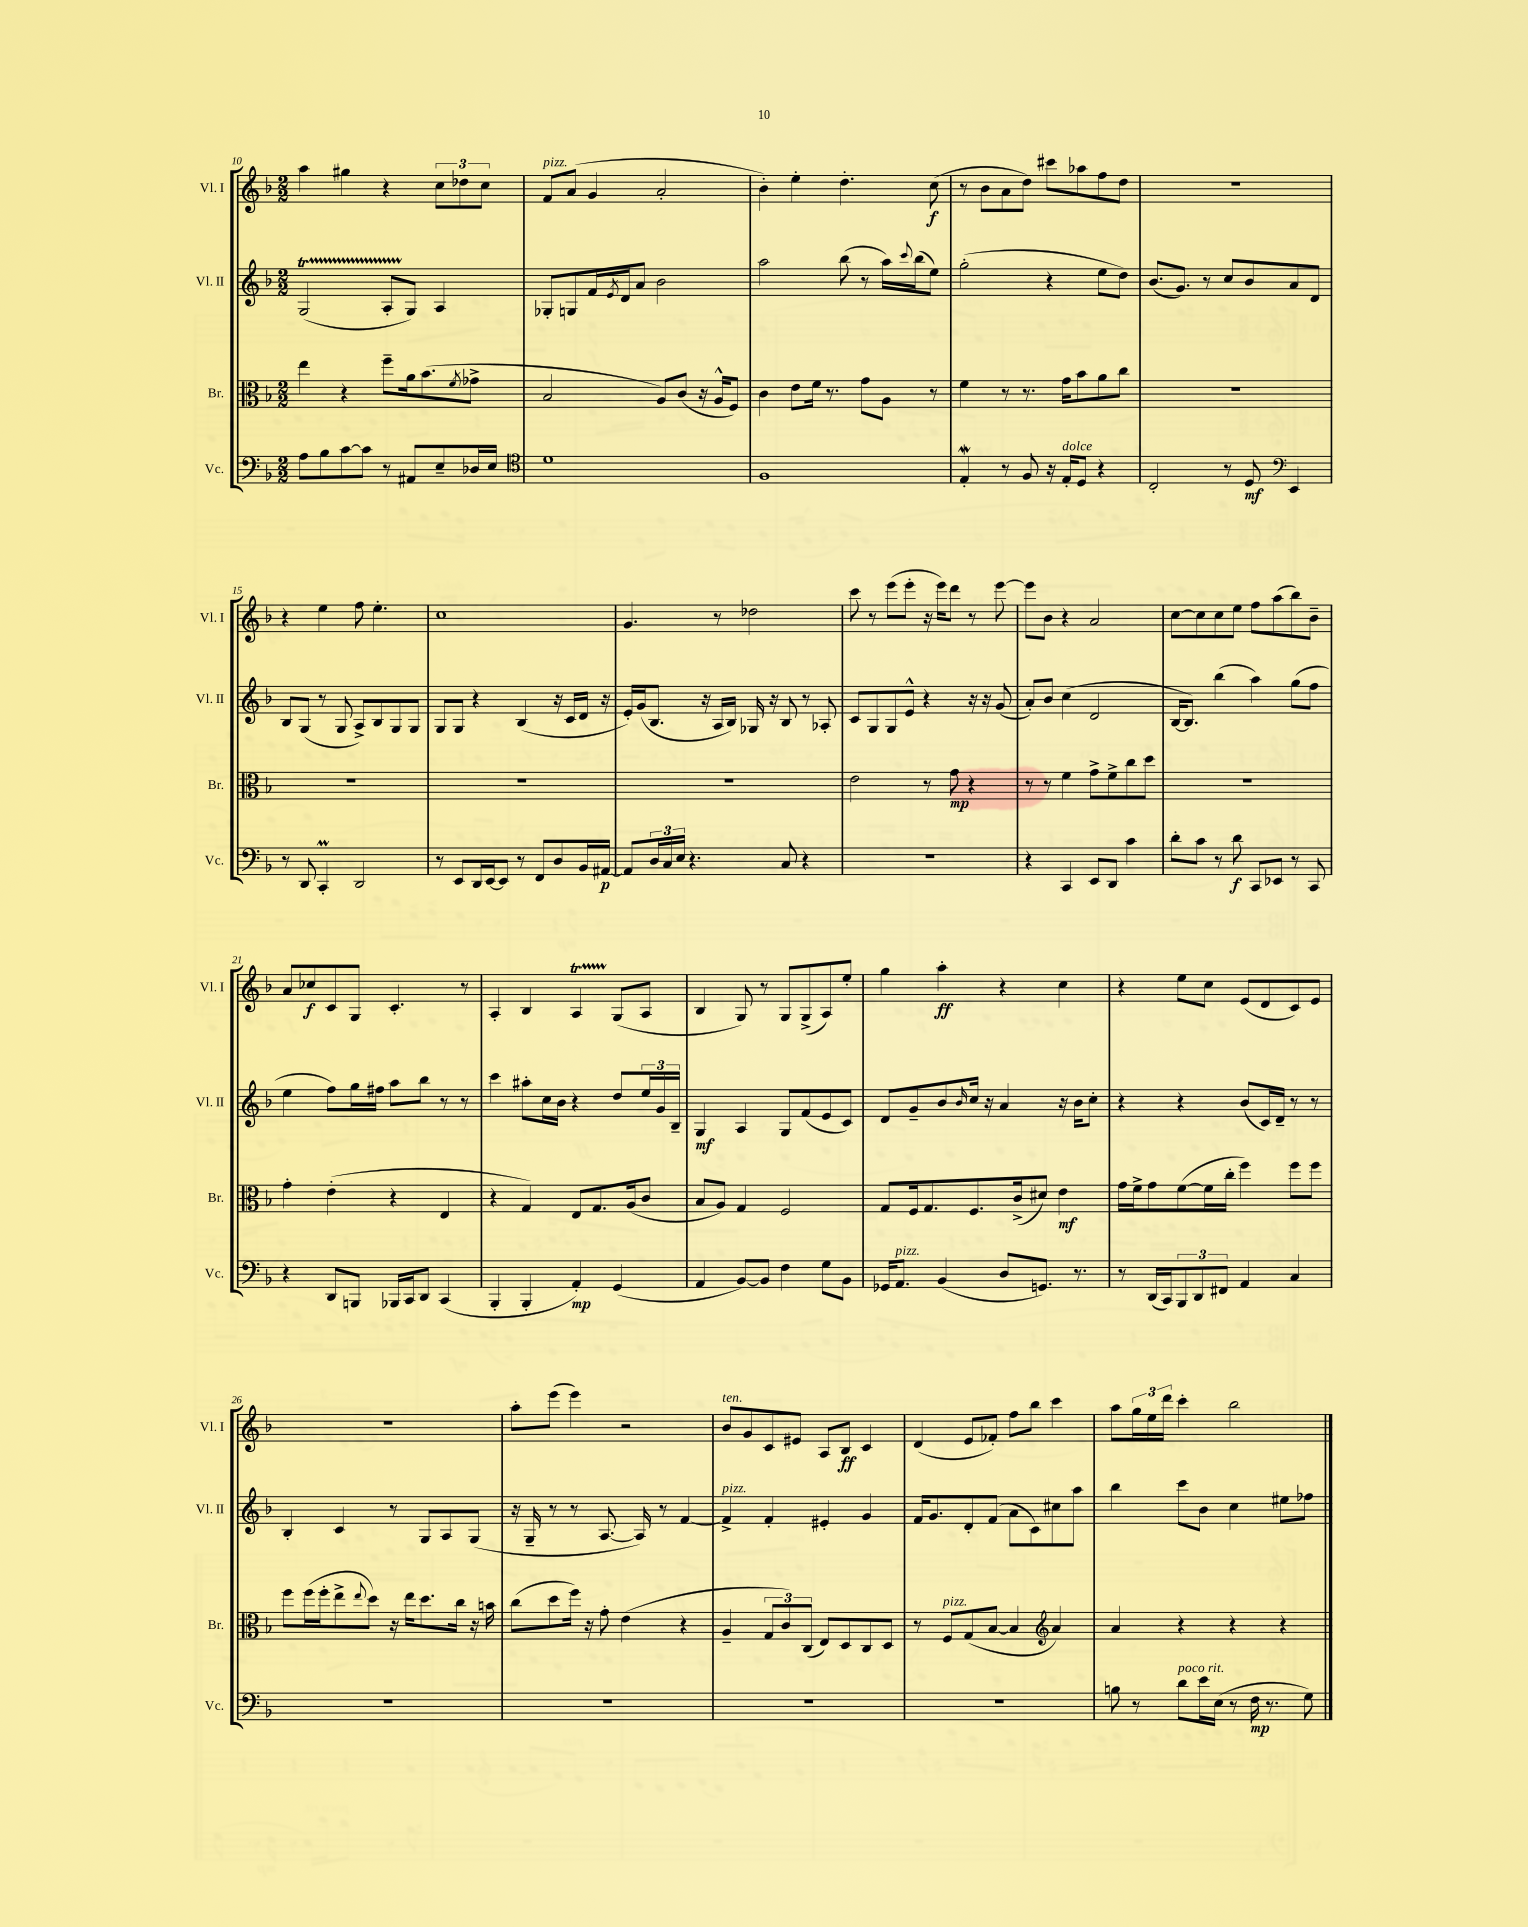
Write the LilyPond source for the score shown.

<<
\new StaffGroup <<
\new Staff = "s0" \with { instrumentName = "Vl. I" shortInstrumentName = "Vl. I" } {
    \clef treble \key f \major \numericTimeSignature \time 2/2
    a''4 gis''4 r4 \tuplet 3/2 { c''8 des''8 c''8 } |
    f'8^\markup { \italic "pizz." } a'8( g'4 a'2-. |
    bes'4-.) e''4-. d''4.-. c''8\f( |
    r8 bes'8 a'8 d''8) cis'''8 aes''8 f''8 d''8 |
    r1 |
    r4 e''4 f''8 e''4.-. |
    c''1 |
    g'4. r8 des''2 |
    c'''8 r8 e'''8( e'''8-. r16 e'''16) d'''8 r8 e'''8~ |
    e'''8 bes'8 r4 a'2 |
    c''8~ c''8 c''8 e''8 f''8 a''8( bes''8) bes'8-- |
    a'8 ces''8\f c'8 g8 c'4.-. r8 |
    a4-. bes4 a4\startTrillSpan g8\stopTrillSpan( a8 |
    bes4 g8) r8 g8 g8->( a8) e''8-. |
    g''4 a''4-.\ff r4 c''4 |
    r4 e''8 c''8 e'8( d'8 c'8) e'8 |
    R1 |
    a''8-. e'''8( e'''4) r2 |
    bes'8^\markup { \italic "ten." } g'8 c'8 eis'8 a8 bes8\ff c'4 |
    d'4( e'8 fes'8-.) f''8 bes''8 c'''4 |
    a''8 \tuplet 3/2 { g''16 e''16 d'''16 } c'''4-. bes''2 \bar "|." |
}
\new Staff = "s1" \with { instrumentName = "Vl. II" shortInstrumentName = "Vl. II" } {
    \clef treble \key f \major \numericTimeSignature \time 2/2
    g2\startTrillSpan( a8-. g8\stopTrillSpan) a4 |
    ges8-. g8 f'16 \acciaccatura { e'8 } d'16 a'8 bes'2 |
    a''2 bes''8( r8 a''16) \appoggiatura { c'''8 } bes''16( e''8) |
    g''2-.( r4 e''8 d''8) |
    bes'8.( g'8.) r8 c''8 bes'8 a'8 d'8 |
    bes8 g8( r8 g8 a8->) bes8 g8 g8 |
    g8 g8 r4 bes4( r16 c'16 d'16 r16 |
    e'16-.) g'16( bes8. r16 a16 bes16) ges16 r16 bes8 r8 aes8-. |
    c'8 g8 g8 e'8-^ r4 r16 r16 g'8( |
    a'8-.) bes'8 c''4( d'2 |
    bes16~ bes8.) bes''4( a''4) g''8( f''8 |
    e''4 f''8) g''16 fis''16 a''8 bes''8 r8 r8 |
    c'''4 ais''8-. c''16 bes'16 r4 d''8 \tuplet 3/2 { e''16 g'16 bes16-- } |
    g4\mf a4 g8 f'8( e'8 c'8) |
    d'8 g'8-- bes'8 \grace { bes'16 } c''16 r16 a'4 r16 bes'16 c''8-. |
    r4 r4 bes'8( c'16) d'16-- r8 r8 |
    bes4-. c'4 r8 g8 a8 g8( |
    r16 g16-- r8 r8 a8.~ a16) r8 f'4~ |
    f'4->^\markup { \italic "pizz." } f'4-. eis'4-. g'4 |
    f'16 g'8. d'8-. f'8( a'8 c'8) cis''8 a''8 |
    bes''4 c'''8 bes'8 c''4 eis''8 fes''8 \bar "|." |
}
\new Staff = "s2" \with { instrumentName = "Br." shortInstrumentName = "Br." } {
    \clef alto \key f \major \numericTimeSignature \time 2/2
    e''4 r4 f''8-- a'16 bes'8.( \acciaccatura { f'8 } ges'8-> |
    bes2 a8) c'8( r16 a16-^ f8) |
    c'4 e'8 f'16 r8. g'8 a8 r8 |
    f'4 r8 r8. g'16 bes'8 a'8 c''8 |
    R1 |
    R1 |
    R1 |
    R1 |
    e'2 r8 g'8\mp r4 |
    r8 r8 f'4 g'8-> f'8-> c''8 d''8 |
    r1 |
    g'4-. e'4-.( r4 e4 |
    r4 g4) e8 g8. a16( c'8 |
    bes8 a8) g4 f2 |
    g8 f16 g8. f8. c'16->( dis'8) e'4\mf |
    g'16 f'16-> g'8 f'8~( f'16 c''16-. f''4) f''8 f''8 |
    f''8 f''16( f''16-. e''8-> \appoggiatura { e''8 } d''8) r16 e''16 d''8. c''16 r16 b'16 |
    c''8( d''8 f''16) r16 g'8-. e'4( r4 |
    a4-- \tuplet 3/2 { g8 c'8) c8( } e8) d8 c8 d8 |
    r8 f8^\markup { \italic "pizz." } g8( bes8~ bes4 \clef treble a'4) |
    a'4 r4 r4 r4 \bar "|." |
}
\new Staff = "s3" \with { instrumentName = "Vc." shortInstrumentName = "Vc." } {
    \clef bass \key f \major \numericTimeSignature \time 2/2
    a8 bes8 c'8~ c'8 r8 ais,8 e8-- des16 e16 |
    \clef tenor d'1 |
    f1 |
    e4-.\mordent r8 f8 r16 e16-.^\markup { \italic "dolce" } d8 r4 |
    c2-. r8 d8\mf \clef bass e,4 |
    r8 d,8 c,4-.\prall d,2 |
    r8 e,8 d,16 e,16~ e,8 r8 f,8 d8 bes,16 ais,16~\p |
    ais,8 \tuplet 3/2 { d16 c16 e16 } r4. c8 r4 |
    R1 |
    r4 c,4 e,8 d,8 c'4 |
    d'8-. c'8 r8 d'8\f c,8 ees,8 r8 c,8 |
    r4 d,8 b,,8 bes,,16 c,16 d,8 c,4( |
    bes,,4-. bes,,4-. a,4-.\mp) g,4( |
    a,4 bes,8~) bes,8 f4 g8 bes,8 |
    ges,16 a,8.^\markup { \italic "pizz." } bes,4( d8 g,8.) r8. |
    r8 d,16( c,16) \tuplet 3/2 { bes,,8 d,8 fis,8 } a,4 c4 |
    R1 |
    R1 |
    R1 |
    R1 |
    b8 r8 d'8^\markup { \italic "poco rit." } e'16 e16( r8 f16\mp r8. g8) \bar "|." |
}
>>
>>
\layout { \context { \Score currentBarNumber = #10 } }
